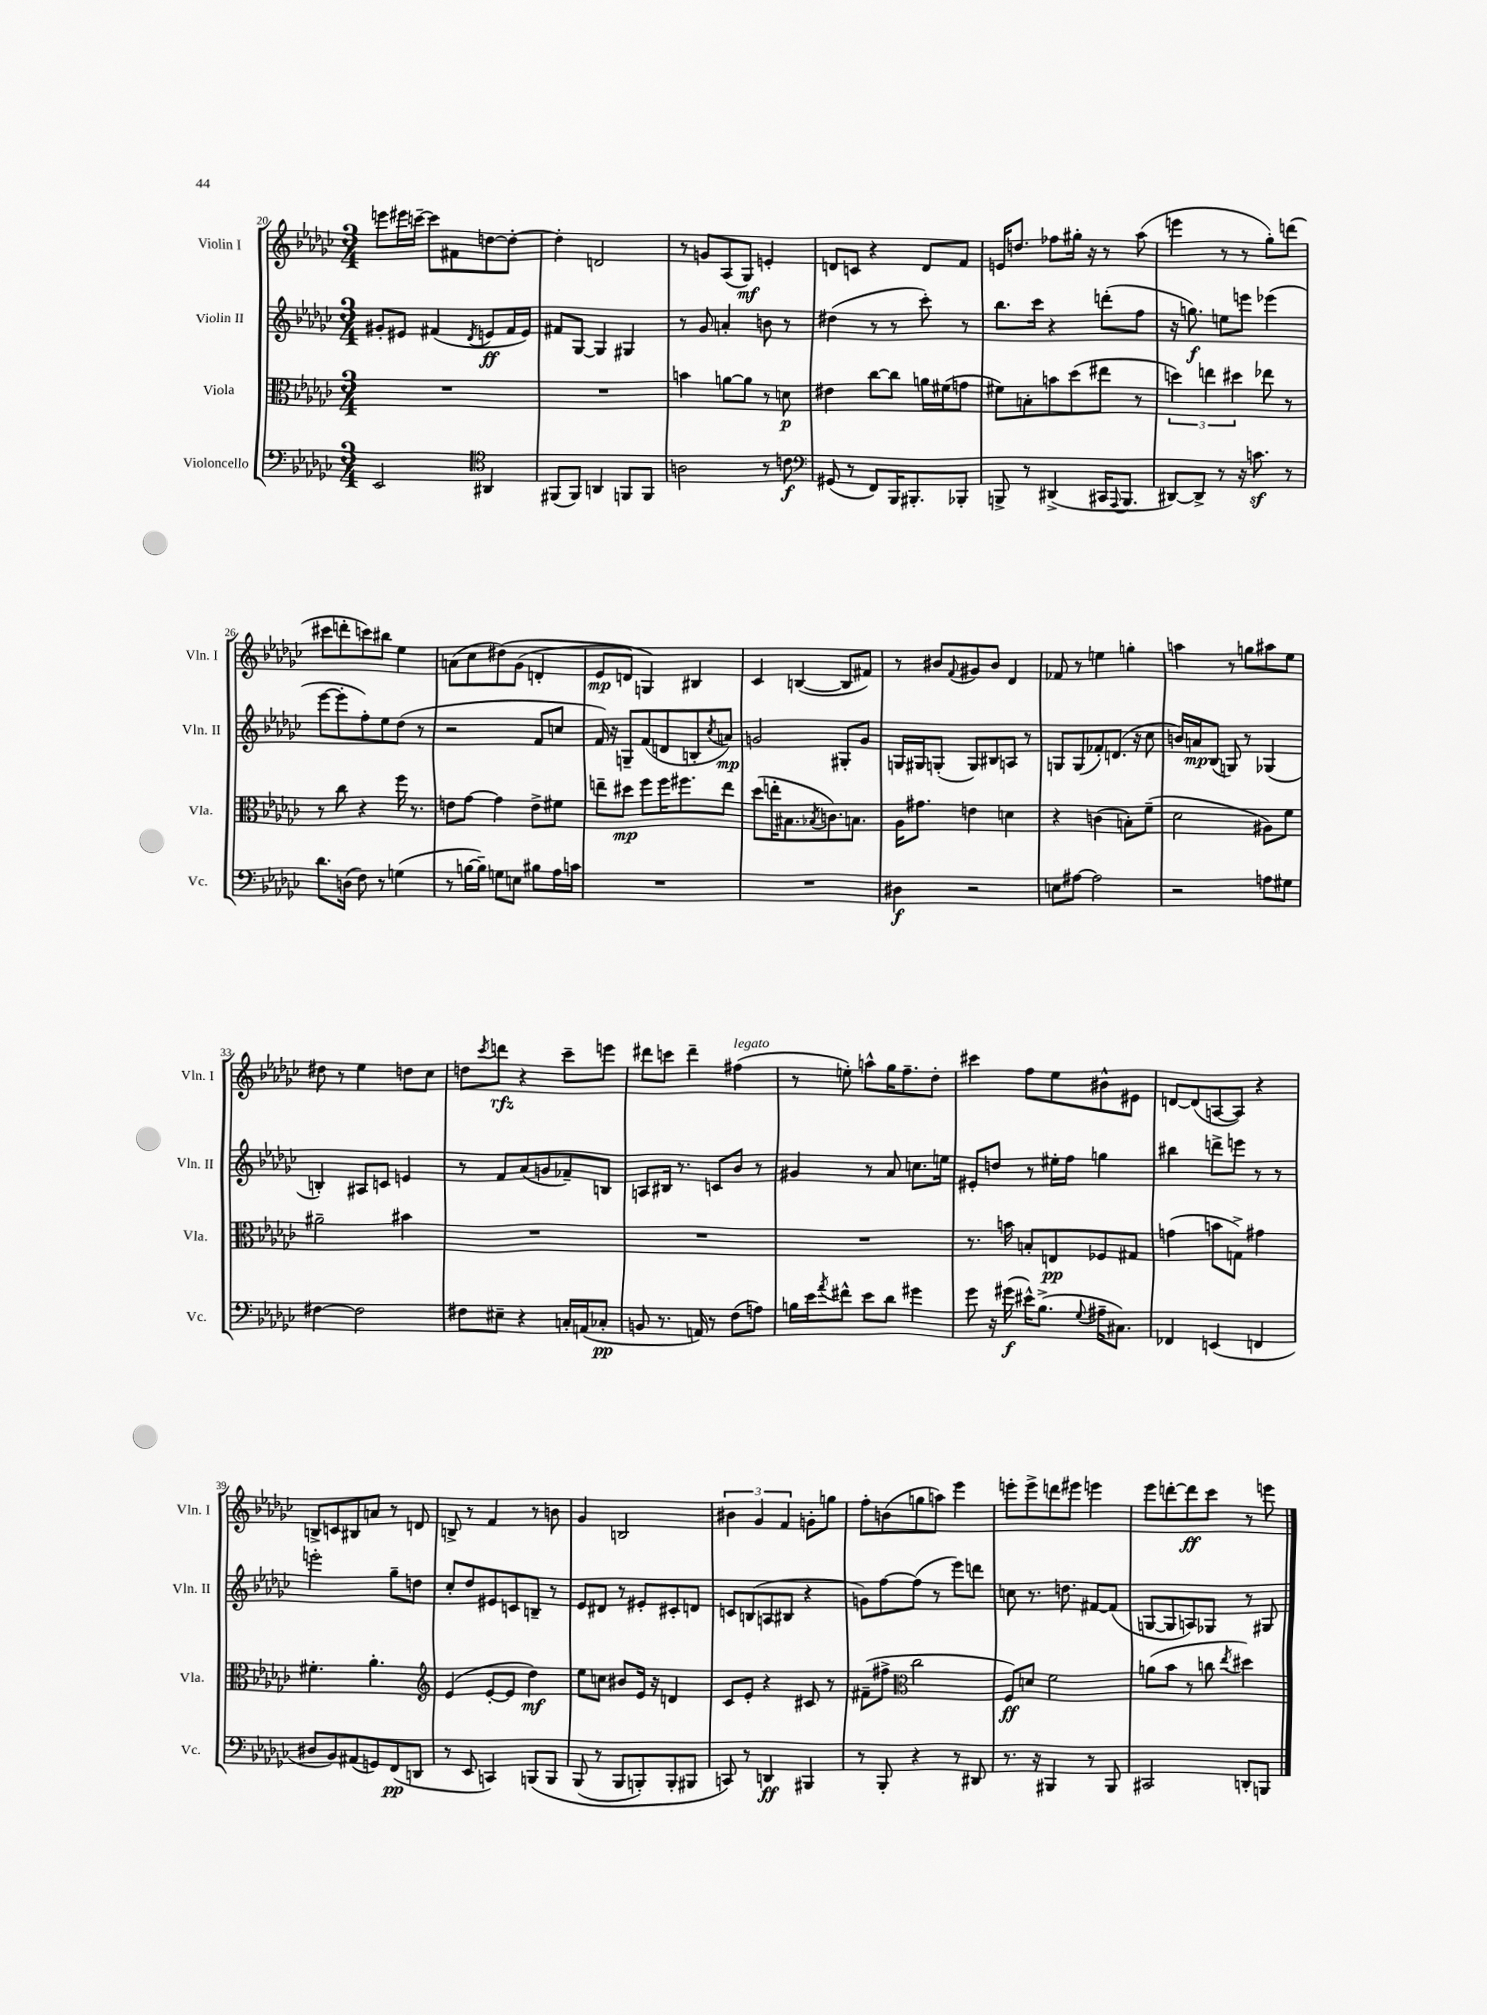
<<
\new StaffGroup <<
\new Staff = "s0" \with { instrumentName = "Violin I" shortInstrumentName = "Vln. I" } {
    \clef treble \key ges \major \numericTimeSignature \time 3/4
    e'''8 eis'''16 c'''16~-- c'''8 fis'8 d''8~ d''8~-. |
    d''4-. d'2 |
    r8 g'8 aes8( ges8\mf) e'4-. |
    d'8 c'8 r4 d'8 f'8 |
    e'16 d''8. fes''8 gis''16-. r16 r8 aes''8( |
    e'''4 r8 r8 ges''8-.) d'''8( |
    cis'''8 d'''8-. c'''8) bis''8 ees''4 |
    a'8( ces''8 dis''8)\( ges'8( d'4-. |
    ees'8\mp d'8) g4\) bis4 |
    ces'4 b4~( b8 fis'8) |
    r8 bis'8 \appoggiatura { f'8 } gis'8 bis'8 des'4 |
    fes'8 r8 e''4 g''4-. |
    a''4 r8 g''8 ais''8 ees''8 |
    dis''8 r8 ees''4 d''8 ces''8 |
    d''8 \acciaccatura { ces'''8 } d'''8\rfz r4 ces'''8-- e'''8 |
    dis'''8 c'''8 dis'''4-- fis''4^\markup { \italic "legato" }( |
    r8 e''8-.) a''8-^ ges''16 f''8.-- des''8-. |
    cis'''4 f''8 ees''8 bis'8-^ eis'8 |
    d'8~ d'8( a8~ a8) r4 |
    b8-> c'8 bis8 a'8 r8 d'8 |
    b8-> r8 f'4 r8 b'8 |
    ges'4 b2 |
    \tuplet 3/2 { bis'4 ges'4 f'4 } g'8-. g''8 |
    f''8-. b'8( g''8 a''8) ees'''4 |
    e'''8-. e'''8-> d'''8 eis'''8 e'''4 |
    ees'''8 d'''8~-. d'''8\ff ces'''8 r8 e'''8 \bar "|." |
}
\new Staff = "s1" \with { instrumentName = "Violin II" shortInstrumentName = "Vln. II" } {
    \clef treble \key ges \major \numericTimeSignature \time 3/4
    gis'8-. eis'8 fis'4( \acciaccatura { des'8 } e'8\ff fis'16 e'16) |
    fis'8 ges8~ ges4 gis4 |
    r8 ges'8 a'4-. b'8 r8 |
    dis''4( r8 r8 ces'''8-.) r8 |
    bes''8. ces'''16 r4 d'''8-.( f''8 |
    r16 g''8.\f) e''8 e'''8 ees'''4( |
    ees'''8~ ees'''8-. f''8-.) ees''8 des''8( r8 |
    r2 f'8 c''8 |
    f'16) r16 g8-- f'8( d'8 b8-. \acciaccatura { ces''8 } a'8\mp) |
    g'2 gis8-. g'8 |
    g16 gis16 g8-.( g8) bis8 a8 r8 |
    g8 g8( fes'8-.) d'8.( r16 ces''8 |
    b'16) a'16\mp bes8( g8) r8 ges4( |
    b4-.) ais8 c'8 e'4 |
    r8 f'8 aes'8( g'8 fes'8--) b8 |
    a8 bis16 r8. c'8 bes'8 r8 |
    gis'4 r8 aes'8 c''8. e''16 |
    eis'8-. d''8 r8 eis''16-. f''16 g''4 |
    bis''4 d'''8-> e'''8 r8 r8 |
    e'''2-. ges''8-- d''8 |
    ces''8-. des''8 eis'8 c'8 b8-- r8 |
    ees'8 dis'8 r8 eis'8-. cis'8-. d'8 |
    c'8 b8( a8 bis8 r4 |
    g'8) f''8~ f''8( r8 ees'''8) d'''8 |
    c''8 r8. d''8. fis'8~ fis'8( |
    g8~ g8 a8) ges8 r8 gis8 \bar "|." |
}
\new Staff = "s2" \with { instrumentName = "Viola" shortInstrumentName = "Vla." } {
    \clef alto \key ges \major \numericTimeSignature \time 3/4
    R2. |
    R2. |
    b'4 a'8~ a'8 r8 d'8\p |
    eis'4 ces''8~ ces''8 a'16 fis'16( g'8 |
    fis'8) b8-. b'8 des''8( eis''8 r8 |
    \tuplet 3/2 { d''4) e''4 dis''4 } ees''8 r8 |
    r8 ces''8 r4 f''16 r8. |
    e'8 ges'8~ ges'4 e'8-> fis'8 |
    e''8-- dis''8\mp f''8 f''16 fis''8. e''8 |
    des''8( e''16-. bis8. \acciaccatura { bes8 } c'8.) b8. |
    aes16 gis'8. e'4 d'4 |
    r4 c'4( b8-.) f'8--( |
    des'2 ais8) f'8 |
    ais'2-- bis'4 |
    R2. |
    R2. |
    R2. |
    r8. b'16 b8-. e8\pp fes8 gis8 |
    g'4( b'8 g8->) gis'4 |
    fis'4.-. aes'4.-. |
    \clef treble ees'4( ees'8~-. ees'8 des''4\mf) |
    ees''8 c''8 bis'8 ees'16 r16 d'4 |
    ces'8 ees'8-. r4 cis'8 r8 |
    fis'8--( fis''8-> \clef alto ces''2 |
    f8\ff) d'8 f'2 |
    a'8( bes'8 r8 c''8 \acciaccatura { ees''8 } dis''4) \bar "|." |
}
\new Staff = "s3" \with { instrumentName = "Violoncello" shortInstrumentName = "Vc." } {
    \clef bass \key ges \major \numericTimeSignature \time 3/4
    ees,2 \clef tenor ais,4 |
    fis,8( fis,8) a,4 f,8 f,8 |
    a2 r8 c'8\f |
    \clef bass gis,8( r8 f,8) bes,,16 bis,,8.-. bes,,8-. |
    b,,8-> r8 dis,4->( cis,16 \appoggiatura { aes,,8 } b,,8. |
    dis,8~) dis,8-> r8 r16 c'8.\sf r8 |
    des'8. d16( f8) r8 g4( |
    r8 b16~ b16--) g8 e8 bis8 aes16 c'16 |
    R2. |
    R2. |
    dis4\f r2 |
    e8 ais8~ ais2 |
    r2 a8 gis8 |
    fis4~ fis2 |
    fis8 eis8-- r4 c16-. a,16( ces8-.\pp |
    b,8 r8. a,16) r8 f8( a8) |
    b16 ees'16 \acciaccatura { aes'8 } fis'8-^ ees'8 des'8 gis'4 |
    ges'8 r16 gis'16\f( eis'16-^) bes8.->( \appoggiatura { ges8 } ais16-- cis8.) |
    fes,4 e,4( f,4 |
    dis8 bes,8) ais,8( g,8) f,8\pp( d,8 |
    r8 ees,8 c,4) b,,8\( b,,8 |
    bes,,8( r8 bes,,8 b,,8-.) b,,8-. bis,,8 |
    c,8\) r8 d,4\ff bis,,4 |
    r8 bes,,8-. r4 r8 dis,8 |
    r8. r16 bis,,4 r8 bis,,8 |
    cis,2 d,8-. b,,8 \bar "|." |
}
>>
>>
\layout { \context { \Score currentBarNumber = #20 } }
